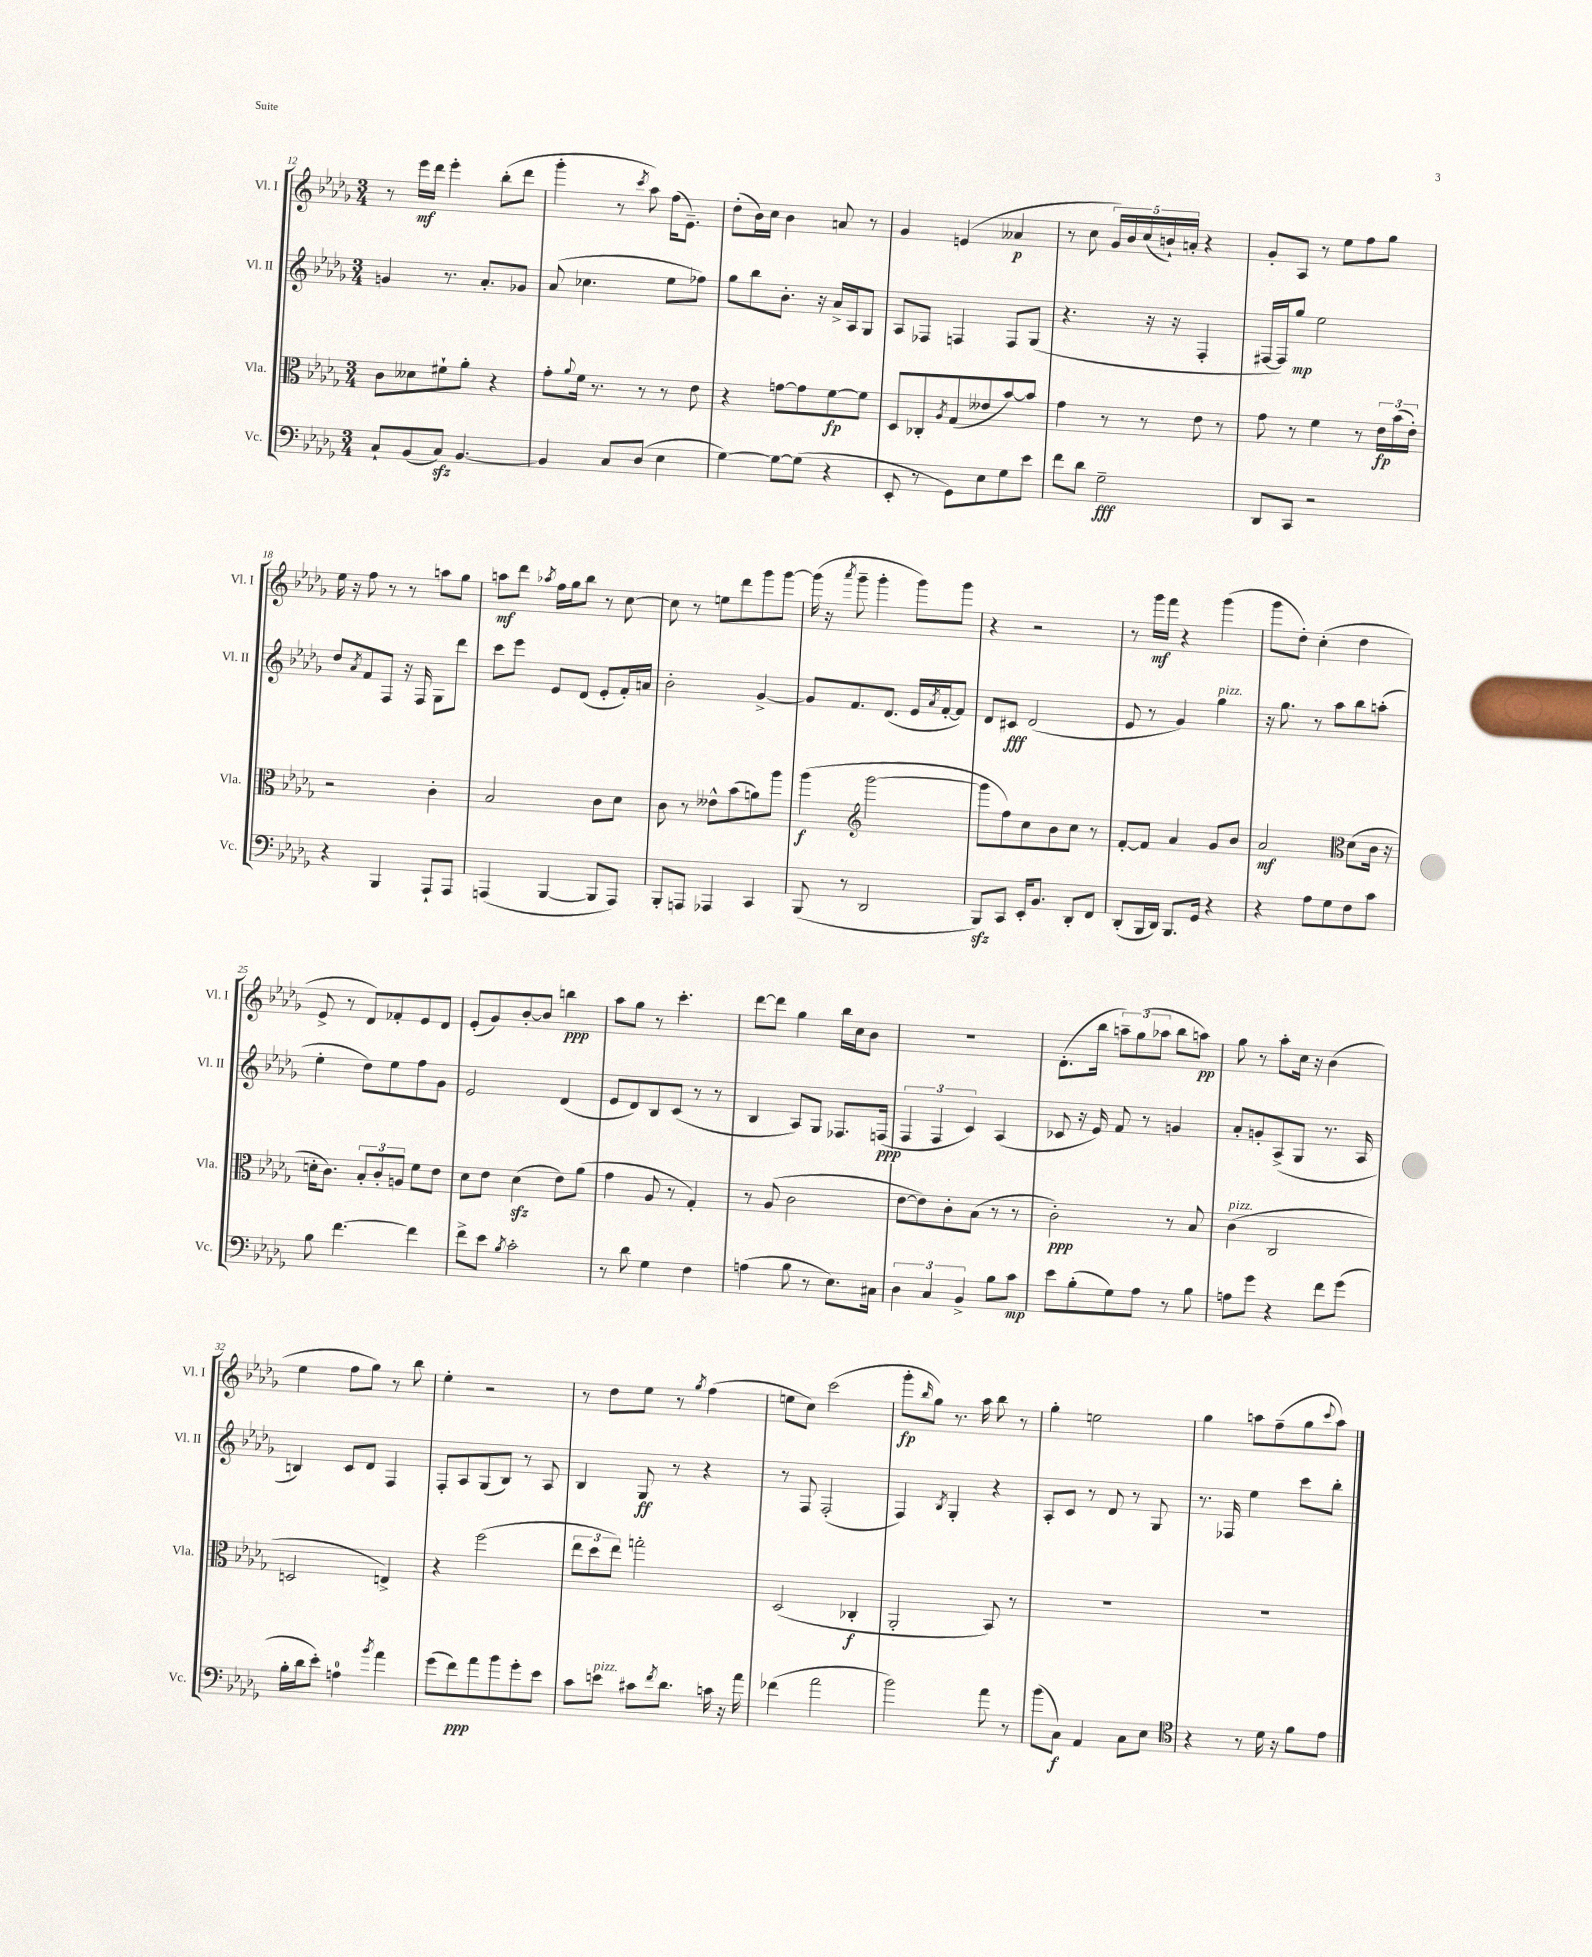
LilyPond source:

<<
\new StaffGroup <<
\new Staff = "s0" \with { instrumentName = "Vl. I" shortInstrumentName = "Vl. I" } {
    \clef treble \key des \major \numericTimeSignature \time 3/4
    r8 ees'''16\mf des'''16 ees'''4-. bes''8-.( des'''8 |
    ges'''4-. r8 \acciaccatura { c'''8 } aes''8) f''16( ees'8.--) |
    des''8-.( bes'16) c''16 bes'4 a'8 r8 |
    ges'4 e'4( aeses'4\p |
    r8 c''8 \tuplet 5/4 { ges'16) bes'16 c''16( b'16-!) a'16-. } r4 |
    ges'8-. aes8 r8 ees''8 f''8 ges''8 |
    ees''16 r16 f''8 r8 r8 a''8 ges''8 |
    a''8\mf des'''8 \acciaccatura { aes''8 } f''16 ges''16 bes''8 r8 c''8~ |
    c''8 r8 e''8 des'''8 ges'''8 ges'''8~ |
    ges'''16( r16 \acciaccatura { aes'''8 } ges'''8-- ges'''4-. ges'''8) ges'''8 |
    r4 r2 |
    r8 ges'''16\mf f'''16 r4 ges'''4( |
    ges'''8 des''8-.) c''4-.( des''4 |
    ees'8-> r8 des'8) fes'8-. ees'8 des'8 |
    ees'8-.( ges'8) bes'8~-. bes'8 b''4\ppp |
    aes''8 ges''8 r8 c'''4.-. |
    des'''8~ des'''8 ges''4 bes''16 c''16 bes'8 |
    R2. |
    des'8.-.( bes''16 \tuplet 3/2 { a''8--) ges''8( aes''8 } bes''8 a''8\pp) |
    ges''8 r8 aes''8-. c''16 r16 bes'4( |
    ees''4 f''8 ges''8) r8 bes''8 |
    ees''4-. r2 |
    r8 des''8 ees''8 r8 \acciaccatura { ges''8 } f''4( |
    e''8 c''8) c'''2( |
    ges'''8-.\fp \grace { bes''16 } ges''8) r8. aes''16 bes''8 r8 |
    ges''4-. e''2 |
    ges''4 a''8 f''8--( ges''8 \appoggiatura { c'''8 } a''8) \bar "|." |
}
\new Staff = "s1" \with { instrumentName = "Vl. II" shortInstrumentName = "Vl. II" } {
    \clef treble \key des \major \numericTimeSignature \time 3/4
    g'4 r8. aes'8.-. ges'8 |
    aes'8( ces''4. ees''8 fes''8) |
    ges''8 bes''8 bes'8.-. r16 aes'16-> aes16 ges8 |
    aes8 fes8 f4 f8 ges8( |
    r4. r16 r16 f4-. |
    fis16~ fis16) ges''8\mp ees''2 |
    des''8 \acciaccatura { aes'8 } f'8 f8 r16 f16 ges8 des'''8 |
    c'''8 ees'''8 ees'8 des'8( ees'8-. f'16-.) a'16 |
    bes'2-. ges'4~-> |
    ges'8 f'8. des'8.( ees'16 \acciaccatura { aes'8 } f'16~-. f'8) |
    des'8 cis'8\fff des'2( |
    ees'8 r8 ges'4) ges''4^\markup { \italic "pizz." } |
    r16 ges''8. r8 aes''8 bes''8 a''8-.( |
    ees''4-. des''8) ees''8 f''8 ges'8 |
    ees'2 des'4( |
    ees'8 des'8) bes8 c'8( r8 r8 |
    bes4 aes8) ges8 fes8. f16\ppp( |
    \tuplet 3/2 { f4 f4 c'4) } aes4( |
    ces'8 r16 ees'16) f'8 r8 g'4 |
    aes'8-. g'8-. aes8->( ges8 r8. aes16 |
    b4) c'8 des'8 f4 |
    f8-. aes8 ges8( bes8) r8 aes8 |
    bes4 ges8\ff r8 r4 |
    r8 f8 f2-.( |
    f4) \acciaccatura { bes8 } ges4-. r4 |
    aes8-. c'8 r8 des'8 r8 ges8 |
    r8. fes16 ees''4 c'''8 bes''8-. \bar "|." |
}
\new Staff = "s2" \with { instrumentName = "Vla." shortInstrumentName = "Vla." } {
    \clef alto \key des \major \numericTimeSignature \time 3/4
    c'8 deses'8 fis'8-! aes'8-. r4 |
    ges'8-. \appoggiatura { aes'8 } f'16 r8. r8 r8 ees'8 |
    r4 g'8~ g'8 f'8~\fp f'8 |
    des8 ces8-. \acciaccatura { aes8 } ges8( eeses'8 bes'8~) bes'8 |
    ges'4 r8 r8 ees'8 r8 |
    ges'8 r8 f'4 r8 \tuplet 3/2 { ees'16\fp bes'16( ees'16-.) } |
    r2 c'4-. |
    bes2 c'8 des'8 |
    c'8 r8 eeses'8-^ bes'8( a'8) aes''8 |
    aes''4\f( \clef treble ges'''2~ |
    ges'''8 f''8) c''8 bes'8 c''8 r8 |
    f'8~-. f'8 aes'4 ges'8 bes'8 |
    aes'2\mf \clef alto des'8( c'16 r16 |
    d'16-. c'8.) \tuplet 3/2 { bes8-. c'8-. a8 } f'8 ees'8 |
    des'8 ees'8 des'4\sfz( ees'8) aes'8( |
    ges'4 aes8 r8 ges4-.) |
    r8 aes8( c'2 |
    ees'8~ ees'8) c'8-. bes8( r8 r8 |
    c'2-.\ppp) r8 bes8 |
    c'4^\markup { \italic "pizz." }( c2 |
    d2 e4->) |
    r4 f''2( |
    \tuplet 3/2 { ees''8 des''8 ees''8) } g''2-. |
    des2( ces4-.\f |
    aes,2-. bes,8) r8 |
    R2. |
    R2. \bar "|." |
}
\new Staff = "s3" \with { instrumentName = "Vc." shortInstrumentName = "Vc." } {
    \clef bass \key des \major \numericTimeSignature \time 3/4
    c8-! bes,8( c8\sfz) bes,4.~ |
    bes,4 c8 des8( ees4 |
    ges4~) ges8~ ges8( r4 |
    ees,8-. r8 ges,8) ees8 ges8 ees'8 |
    f'8 des'8 ges2--\fff |
    des,8 c,8 r2 |
    r4 bes,,4 aes,,8-! aes,,8 |
    a,,4( bes,,4~ bes,,8 a,,8) |
    bes,,8-. a,,8 aes,,4 c,4 |
    bes,,8( r8 des,2 |
    bes,,8\sfz) c,8 ees,16-. bes,8. des,8-. f,8 |
    des,8-.( bes,,16 des,16) bes,,8. ges,16 r4 |
    r4 aes8 ges8 f8 c'8 |
    bes8 f'4.~ f'4 |
    f'8-> ees'8 \acciaccatura { bes8 } c'2-. |
    r8 des'8 ges4 f4 |
    a4( bes8 r8 ees8.) cis16 |
    \tuplet 3/2 { des4 c4 bes,4-> } bes8 c'8\mp |
    ees'8 bes8-.( ges8) aes8 r8 bes8 |
    a8 ges'8 r4 f'8 ges'8( |
    bes16-. des'16 ees'8-.) a4-0 \acciaccatura { bes'8 } aes'4 |
    ges'8( f'8\ppp) aes'8 bes'8 ges'8-. ees'8 |
    c'8 e'8^\markup { \italic "pizz." } cis'8 \acciaccatura { f'8 } des'8. c'16 r16 aes'16 |
    fes'4( aes'2 |
    bes'2) aes'8 r8 |
    bes'8( c8\f) aes,4 c8 ees8 |
    \clef tenor r4 r8 des'16 r16 f'8 ees'8 \bar "|." |
}
>>
>>
\layout { \context { \Score currentBarNumber = #12 } }
